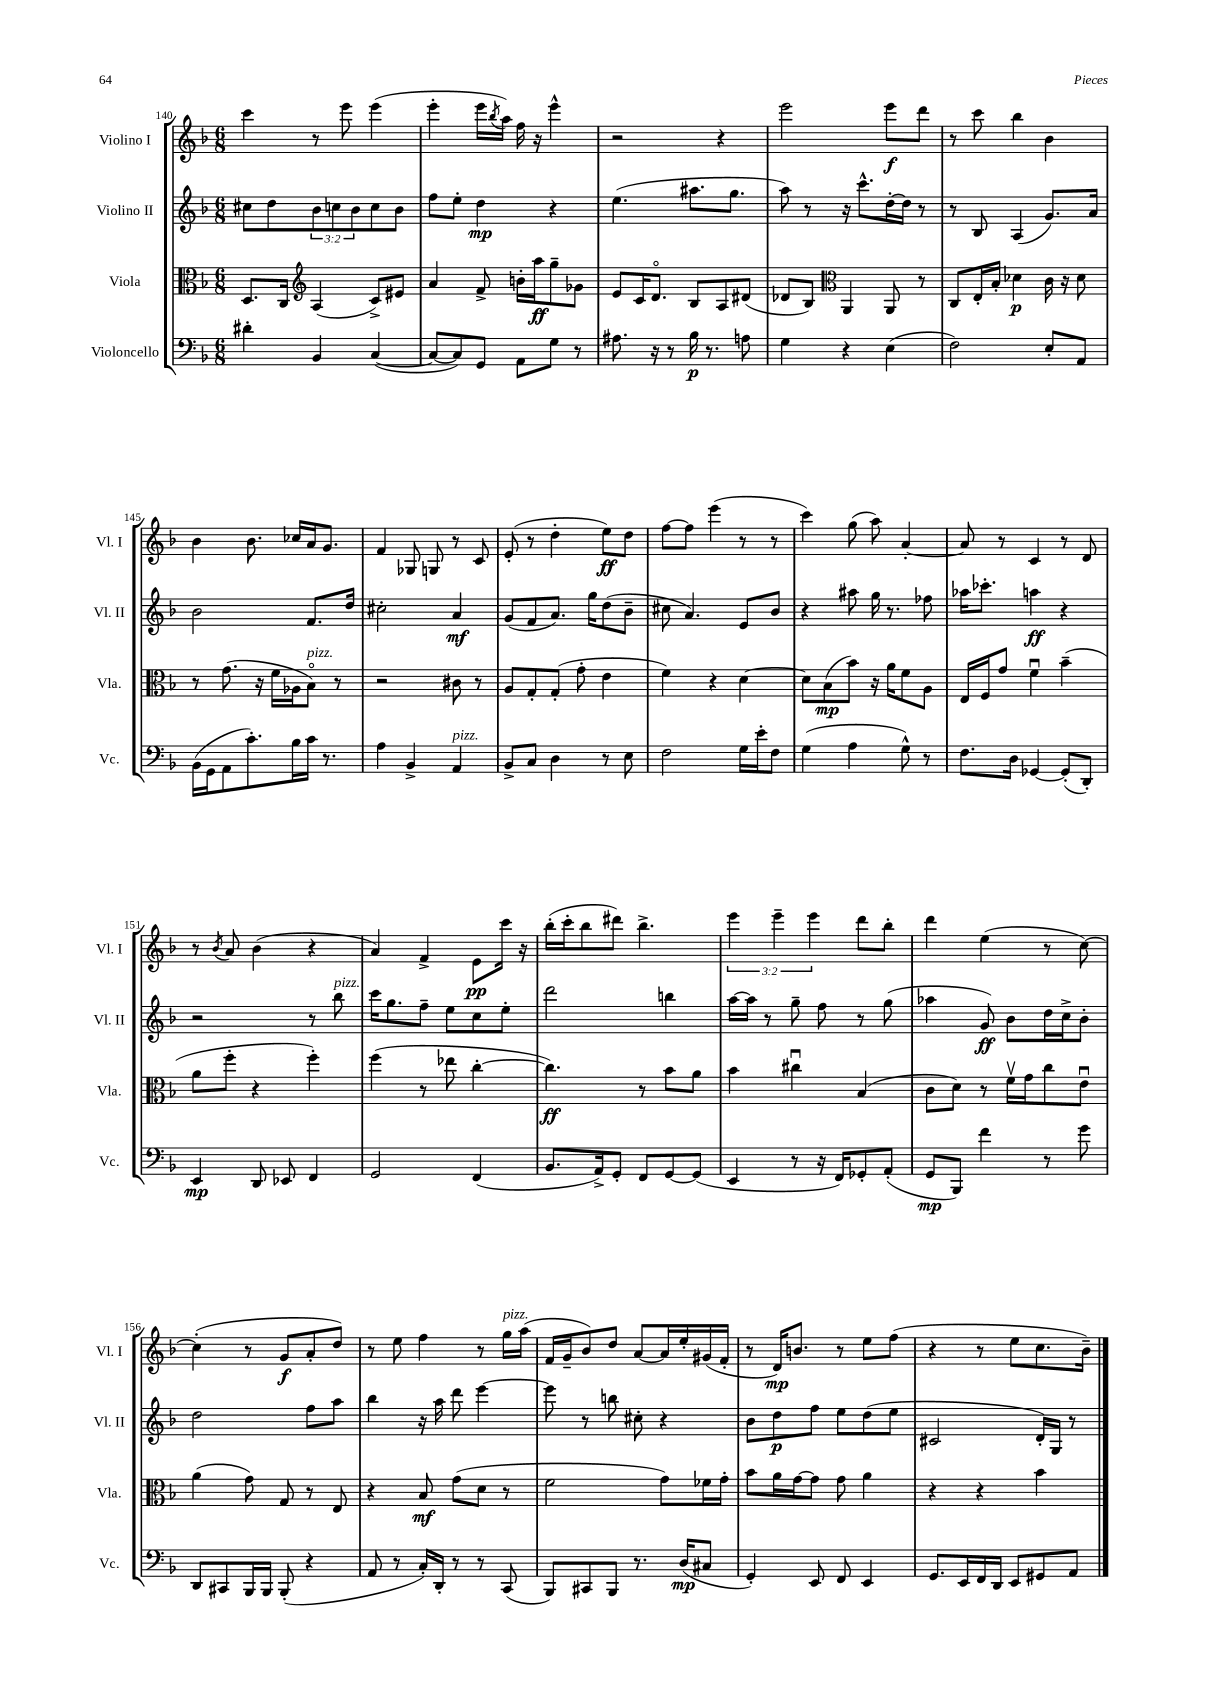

**kern	**kern	**kern	**kern
*staff4	*staff3	*staff2	*staff1
*clefF4	*clefC3	*clefG2	*clefG2
*k[b-]	*k[b-]	*k[b-]	*k[b-]
*M6/8	*M6/8	*M6/8	*M6/8
4d#'	8.D	8cc#	4ccc
.	.	8dd	.
.	16C	.	.
*	*clefG2	*	*
4BB-	(4A	12b-	8r
.	.	12cc	.
.	.	.	8eee
.	.	12b-	.
([4C	8c^)	8cc	(4eee
.	8e#	8b-	.
=	=	=	=
8C_	4a	8ff	4eee'
8C])	.	8ee'	.
8GG	8f^	4dd	16eee
.	.	.	8qbb-
.	.	.	16aa)
8AA	16b'	.	16ff
.	16aa	.	16r
8G	8gg~	4r	4eee^^
8r	8g-	.	.
=	=	=	=
8.A#	8e	(4.ee	2r
.	16c	.	.
16r	8.do	.	.
8r	.	.	.
16B-	8B-	8.aa#	.
8.r	.	.	.
.	8A	.	4r
.	.	8.gg	.
8A	(8d#	.	.
=	=	=	=
4G	8d-	8aa)	2eee
.	8B-)	8r	.
*	*clefC3	*	*
4r	4AA	16r	.
.	.	8.ccc^^	.
(4E	8AA	[16dd'	8eee
.	.	16dd]	.
.	8r	8r	8ddd
=	=	=	=
2F)	8C	8r	8r
.	16E'	8B-	8ccc
.	16B-'	.	.
.	4d-	(4A	4bb-
8E'	16c	8.g)	4b-
.	16r	.	.
8AA	8d-	.	.
.	.	16a	.
=	=	=	=
(16BB-	8r	2b-	4b-
16GG	.	.	.
8AA	(8.g	.	.
8.c')	.	.	8.b-
.	16r	.	.
.	16f	.	.
16B-	16A-	.	16cc-
16c	8B-o)	8.f	16a
8.r	.	.	8.g
.	8r	.	.
.	.	16dd	.
=	=	=	=
4A	2r	2cc#'	4f
4BB-^	.	.	8G-
.	.	.	8G
4AA	8c#	4a	8r
.	8r	.	8c
=	=	=	=
8BB-^	8A	(8g	(8e'
8C	8G'	8f	8r
4D	(8G'	8.a)	4dd'
.	8g'	.	.
.	.	16gg	.
8r	4e	(8dd	8ee)
8E	.	8b-~	8dd
=	=	=	=
2F	4f)	8cc#	[8ff
.	.	4.a)	8ff]
.	4r	.	(4eee
16G	[4d	8e	8r
16e'	.	.	.
8F	.	8b-	8r
=	=	=	=
(4G	8d]	4r	4ccc)
.	(8B-	.	.
4A	8b-)	8aa#	(8gg
.	16r	16gg	8aa)
.	16a	8.r	.
8G^^)	8f	.	[4a'
8r	8A	8ff-	.
=	=	=	=
8.F	16E	16aa-	8a]
.	16F	8.ccc-'	.
.	8g	.	8r
16D	.	.	.
[4GG-	4fu	4aa	4c
(8GG-']	(4b-~	4r	8r
8DD')	.	.	8d
=	=	=	=
4EE	8a	2r	8r
.	.	.	8qb-
.	8ff'	.	8a
8DD	4r	.	(4b-
8EE-	.	.	.
4FF	4ff')	8r	4r
.	.	8bb-	.
=	=	=	=
2GG	(4ff	16ccc	4a)
.	.	8.gg	.
.	8r	8ff~	4f^
.	8ee-	8ee	.
(4FF	[4cc'	8cc	8e
.	.	8ee'	16ccc
.	.	.	16r
=	=	=	=
8.BB-	4.cc])	2ddd	(16bb-'
.	.	.	16ccc'
.	.	.	8bb-
16AA^)	.	.	.
8GG'	.	.	8ddd#)
8FF	8r	.	4.bb-^
[8GG	8b-	4bb	.
(8GG]	8a	.	.
=	=	=	=
4EE	4b-	[16aa	6eee
.	.	16aa]	.
.	.	8r	.
.	.	.	6eee~
8r	4cc#u	8gg~	.
.	.	.	6eee
16r	.	8ff	.
16FF)	.	.	.
8GG-'	(4B-	8r	8ddd
(8AA'	.	(8gg	8bb-'
=	=	=	=
8GG	8c	4aa-	4ddd
8BBB-)	8d)	.	.
4f	8r	8g)	(4ee
.	16fv	8b-	.
.	16g	.	.
8r	8cc	16dd	8r
.	.	16cc^	.
8g	8eu	8b-'	[8cc)
=	=	=	=
8DD	(4a	2dd	(4cc']
8CC#	.	.	.
16BBB-	8g)	.	8r
16BBB-	.	.	.
(8BBB-'	8G	.	8g
4r	8r	8ff	8a'
.	8E	8aa	8dd)
=	=	=	=
8AA	4r	4bb-	8r
8r	.	.	8ee
16C')	8B-	16r	4ff
16DD'	.	16aa	.
8r	(8g	8ddd	.
8r	8d	[4eee	8r
(8CC	8r	.	16gg
.	.	.	(16aa
=	=	=	=
8BBB-)	2f	8eee]	16f
.	.	.	16g~
8CC#	.	8r	8b-)
8BBB-	.	8bb	8dd
8.r	.	8cc#'	[8a
.	8g)	4r	16a]
(16D	.	.	16ee'
8C#	16f-	.	(16g#
.	16g'	.	16f'
=	=	=	=
4GG')	8b-	8b-	8r
.	16a	8dd	16d)
.	[16g	.	8.b
8EE	8g]	8ff	.
8FF	8g	8ee	8r
4EE	4a	(8dd	8ee
.	.	8ee	(8ff
=	=	=	=
8.GG	4r	2c#	4r
16EE	.	.	.
16FF	4r	.	8r
16DD	.	.	.
8EE	.	.	8ee
8GG#	4b-	16d')	8.cc
.	.	16G	.
8AA	.	8r	.
.	.	.	16b-~)
==	==	==	==
*-	*-	*-	*-
